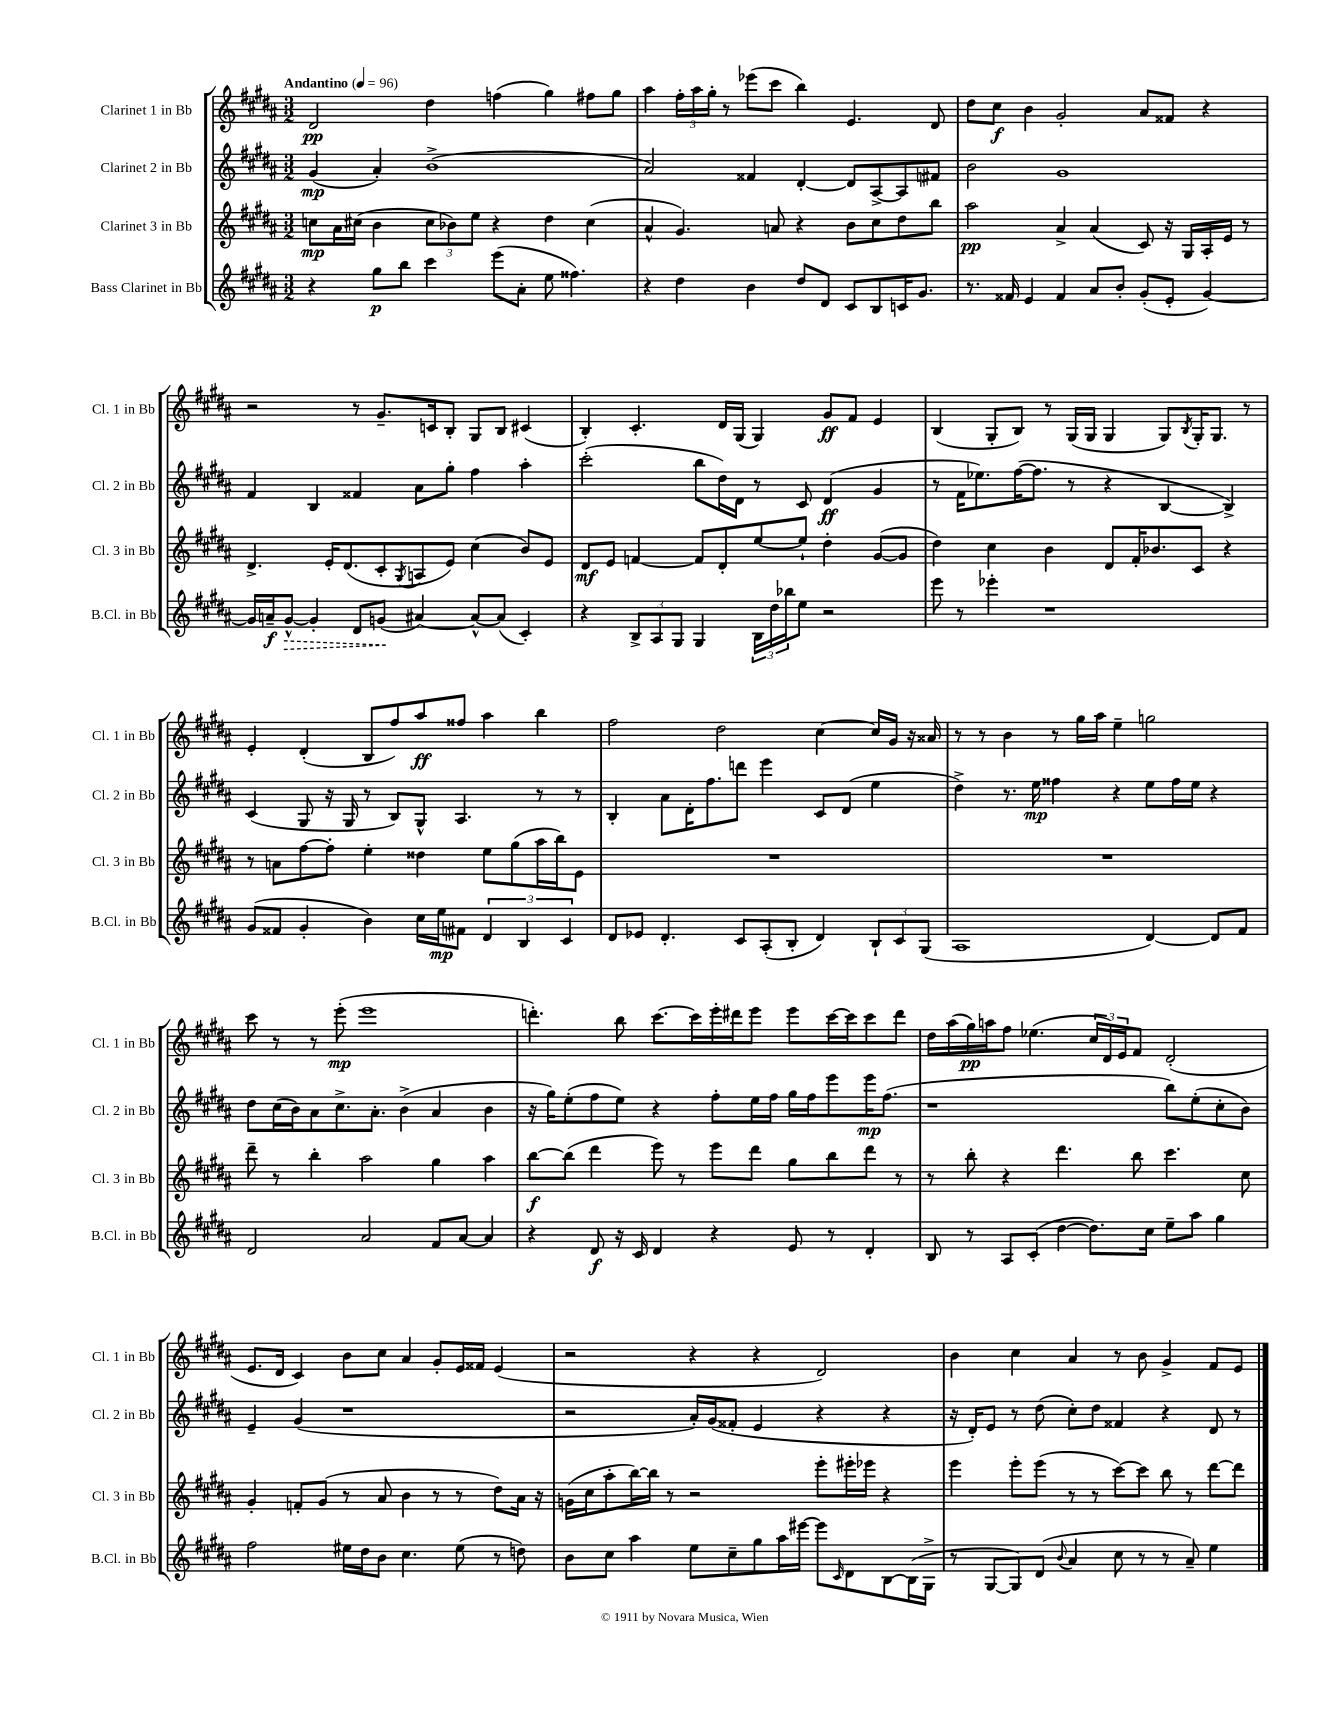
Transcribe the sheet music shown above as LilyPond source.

<<
\new StaffGroup <<
\new Staff = "s0" \with { instrumentName = "Clarinet 1 in Bb" shortInstrumentName = "Cl. 1 in Bb" } {
    \clef treble \key b \major \numericTimeSignature \time 3/2 \tempo "Andantino" 4 = 96
    dis'2\pp dis''4 f''4( gis''4) fis''8 gis''8 |
    ais''4 \tuplet 3/2 { fis''16-. ais''16 gis''16-. } r8 ees'''8( cis'''8 b''4) e'4. dis'8 |
    dis''8 cis''8\f b'4 gis'2-. ais'8 fisis'8 r4 |
    r2 r8 gis'8.-- c'16 b8-. gis8 b8 cis'4( |
    b4-.) cis'4.-. dis'16 gis16( gis4) gis'8\ff fis'8 e'4 |
    b4( gis8-. b8) r8 gis16( gis16 gis4 gis8) \acciaccatura { b8 } gis16-. gis8. r8 |
    e'4-. dis'4-.( b8 fis''8) ais''8\ff fisis''8 ais''4 b''4 |
    fis''2 dis''2 cis''4~ cis''16 gis'16 r16 aisis'16 |
    r8 r8 b'4 r8 gis''16 ais''16 e''4-- g''2 |
    cis'''8 r8 r8 e'''8-.\mp( e'''1 |
    d'''4.-.) b''8 cis'''8.~ cis'''16 e'''16-. dis'''16 e'''8 e'''8 cis'''16~ cis'''16 cis'''8 dis'''8 |
    dis''16 ais''16( gis''16\pp) a''16 fis''8 ees''4.( \tuplet 3/2 { cis''16 dis'16) e'16 } fis'8 dis'2-.( |
    e'8. dis'16 cis'4) b'8 cis''8 ais'4 gis'8-. e'16 fisis'16 e'4( |
    r2 r4 r4 dis'2) |
    b'4 cis''4 ais'4 r8 b'8 gis'4-> fis'8 e'8 \bar "|." |
}
\new Staff = "s1" \with { instrumentName = "Clarinet 2 in Bb" shortInstrumentName = "Cl. 2 in Bb" } {
    \clef treble \key b \major \numericTimeSignature \time 3/2
    gis'4\mp( ais'4-.) b'1->( |
    ais'2) fisis'4 dis'4~-. dis'8 ais8~-> ais8 fis'8 |
    b'2 gis'1 |
    fis'4 b4 fisis'4 ais'8 gis''8-. fis''4 ais''4-. |
    cis'''2-.( b''8 dis''16) dis'16 r8 cis'8 dis'4\ff( gis'4 |
    r8 fis'16 ees''8.) fis''16~( fis''8. r8 r4 b4~ b4->) |
    cis'4( gis8 r16 gis16 r8 b8) gis8-^ ais4. r8 r8 |
    b4-. ais'8 dis'16-. fis''8. d'''8 e'''4 cis'8 dis'8( e''4 |
    dis''4->) r8. e''16\mp fisis''4 r4 e''8 fisis''16 e''16 r4 |
    dis''8 cis''16( b'16) ais'8 cis''8.-> ais'8.-. b'4->( ais'4 b'4 |
    r16 gis''16) e''8-.( fis''8 e''8) r4 fis''8-. e''16 fis''16 gis''16 fis''16 e'''8 e'''16\mp fis''8.( |
    r1 b''8) e''8-.( cis''8-. b'8) |
    e'4-- gis'4( r1 |
    r2 ais'16-.) gis'16( fisis'8-. e'4 r4 r4 |
    r16 dis'16-.) e'8 r8 dis''8( cis''8-.) dis''8 fisis'4 r4 dis'8 r8 \bar "|." |
}
\new Staff = "s2" \with { instrumentName = "Clarinet 3 in Bb" shortInstrumentName = "Cl. 3 in Bb" } {
    \clef treble \key b \major \numericTimeSignature \time 3/2
    c''8\mp ais'16 cis''16( b'4 \tuplet 3/2 { cis''8 bes'8) e''8 } r4 dis''4 cis''4( |
    ais'4-^ gis'4.) a'8 r4 b'8 cis''8 dis''8 b''8 |
    ais''2\pp ais'4-> ais'4( cis'8) r16 gis16 ais16-. e'16 r8 |
    dis'4.-> e'16-. dis'8.( cis'8-. \acciaccatura { gis8 } a8 e'8) cis''4( b'8) e'8 |
    dis'8\mf e'8 f'4~ f'8 dis'8-. e''8~ e''8-! dis''4-. gis'8~( gis'8 |
    dis''4) cis''4 b'4 dis'8 fis'16-. bes'8. cis'8 r4 |
    r8 a'8 fis''8~ fis''8-. e''4-. disis''4 e''8 gis''8( ais''16 b''16) e'8 |
    R1. |
    R1. |
    dis'''8-- r8 b''4-. ais''2 gis''4 ais''4 |
    b''8~\f b''8( dis'''4 e'''8) r8 e'''8 dis'''8 gis''8 b''8 dis'''8 r8 |
    r8 b''8-. r4 dis'''4. b''8 cis'''4. cis''8 |
    gis'4-. f'8-. gis'8( r8 ais'8 b'4 r8 r8 dis''8) ais'16 r16 |
    g'16( cis''16 ais''8-. b''16~) b''16 r8 r2 e'''8-. eis'''16-. ees'''16 r4 |
    e'''4 e'''8-. e'''8( r8 r8 cis'''8~) cis'''8 b''8 r8 dis'''8~ dis'''8 \bar "|." |
}
\new Staff = "s3" \with { instrumentName = "Bass Clarinet in Bb" shortInstrumentName = "B.Cl. in Bb" } {
    \clef treble \key b \major \numericTimeSignature \time 3/2
    r4 gis''8\p b''8 cis'''4 e'''8( ais'8-. e''8 fisis''4.) |
    r4 dis''4 b'4 dis''8 dis'8 cis'8 b8 c'16 gis'8. |
    r8. fisis'16 e'4 fisis'4 ais'8 b'8-. gis'8-.( e'8-. gis'4~) |
    gis'16 a'16--\f \once \override Hairpin.style = #'dashed-line gis'8~-^\> gis'4-. dis'8 g'8\!( ais'4~) ais'8~-^ ais'8( cis'4-.) |
    r4 \tuplet 3/2 { b8-> ais8 gis8 } gis4 \tuplet 3/2 { b16 dis''16 bes''16 } e''8 r2 |
    e'''8 r8 ees'''4-. r1 |
    gis'8( fisis'8 gis'4-. b'4) cis''16 e''16\mp fis'8 \tuplet 3/2 { dis'4 b4 cis'4 } |
    dis'8 ees'8 dis'4.-. cis'8 ais8-.( b8-. dis'4) \tuplet 3/2 { b8-! cis'8 gis8( } |
    ais1 dis'4~) dis'8 fis'8 |
    dis'2 ais'2 fis'8 ais'8~ ais'4 |
    r4 dis'8\f r16 cis'16 dis'4 r4 e'8 r8 dis'4-. |
    b8 r8 ais8 cis'8-.( dis''4~ dis''8.) cis''16 e''8-- ais''8 gis''4 |
    fis''2 eis''16 dis''16 b'8 cis''4. eis''8( r8 d''8) |
    b'8 cis''8 ais''4 e''8 cis''8-- gis''8 ais''16 eis'''16~ eis'''8 \grace { cis'16 } dis'8 b8~ b16( gis16-> |
    r8 gis8~ gis8) dis'8( \appoggiatura { b'8 } ais'4 cis''8 r8 r8 ais'8--) e''4 \bar "|." |
}
>>
>>
\layout { \context { \Score \remove "Bar_number_engraver" } }
